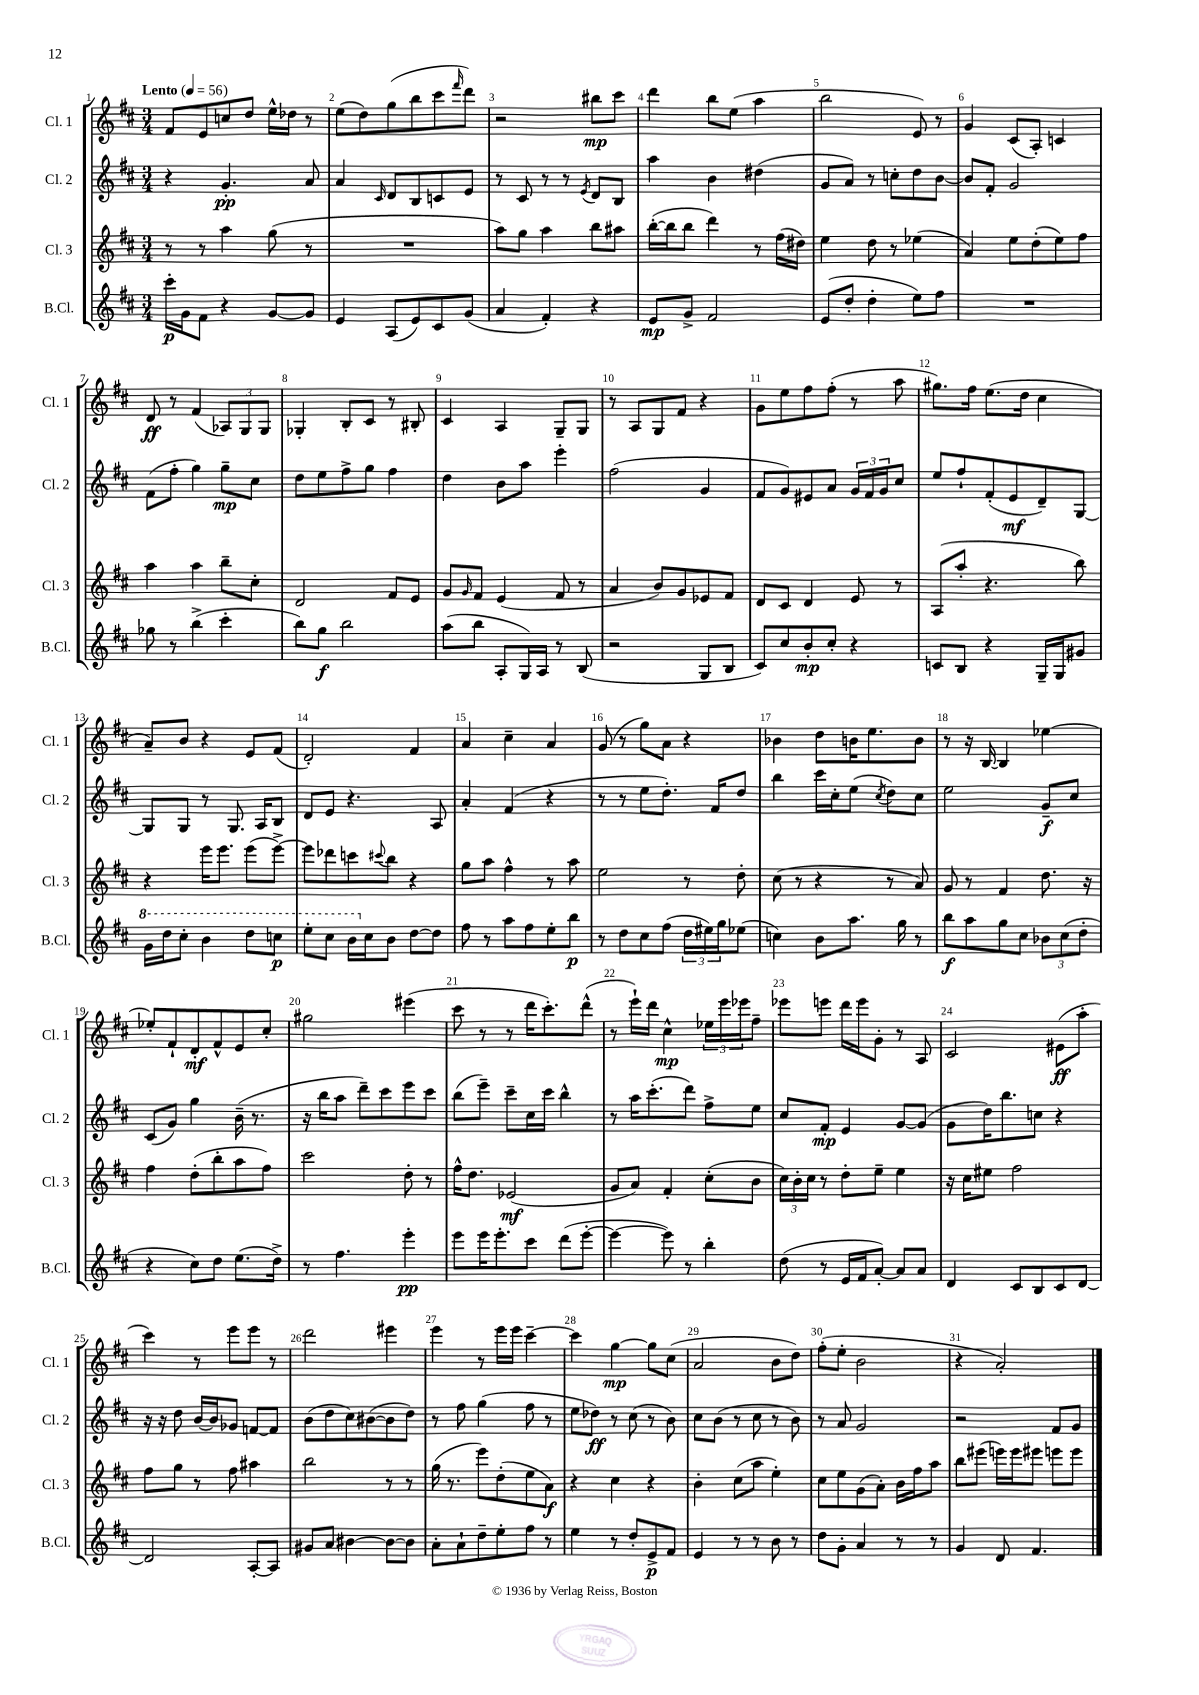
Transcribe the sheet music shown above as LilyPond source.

<<
\new StaffGroup <<
\new Staff = "s0" \with { instrumentName = "Cl. 1" shortInstrumentName = "Cl. 1" } {
    \clef treble \key d \major \numericTimeSignature \time 3/4 \tempo "Lento" 4 = 56
    fis'8 e'8 c''8 d''8 e''16-^ des''16 r8 |
    e''8( d''8) g''8( b''8 cis'''8 \grace { fis'''16 } d'''8) |
    r2 bis''8\mp cis'''8 |
    d'''4 b''8 e''8( a''4 |
    b''2 e'8) r8 |
    g'4 cis'8( a8-.) c'4 |
    d'8\ff r8 fis'4( \tuplet 3/2 { aes8) g8 g8 } |
    ges4-. b8-. cis'8 r8 bis8-. |
    cis'4 a4 g8-- g8 |
    r8 a8 g8 fis'8 r4 |
    g'8 e''8 fis''8 fis''8-.( r8 a''8 |
    gis''8.) fis''16 e''8.( d''16 cis''4 |
    a'8--) b'8 r4 e'8 fis'8( |
    d'2-.) fis'4 |
    a'4 cis''4-- a'4 |
    g'8( r8 g''8) a'8 r4 |
    bes'4 d''8 b'16 e''8. b'8 |
    r8 r16 b16~ b4 ees''4~ |
    ees''8-. fis'8-! d'8-.\mf fis'8-^ e'8 cis''8-. |
    gis''2 eis'''4( |
    cis'''8 r8 r8 d'''16 cis'''8.-.) d'''8-^( |
    r8 e'''16-!) d'''16 cis''4-^\mp \tuplet 3/2 { ees''16 e'''16 ees'''16 } fis''8-- |
    ees'''8 e'''8 d'''16 e'''16 g'8-. r8 a8 |
    cis'2 eis'8\ff( a''8-. |
    cis'''4) r8 e'''8 e'''8 r8 |
    d'''2 eis'''4 |
    e'''4 r8 e'''16 e'''16 cis'''4~-- |
    cis'''4 g''4~\mp g''8 cis''8( |
    a'2 b'8 d''8) |
    fis''8-.( e''8-. b'2 |
    r4 a'2-.) \bar "|." |
}
\new Staff = "s1" \with { instrumentName = "Cl. 2" shortInstrumentName = "Cl. 2" } {
    \clef treble \key d \major \numericTimeSignature \time 3/4
    r4 g'4.-.\pp a'8 |
    a'4 \grace { cis'16 } d'8 b8 c'8 e'8 |
    r8 cis'8 r8 r8 \acciaccatura { e'8 } d'8 b8 |
    a''4 b'4 dis''4( |
    g'8 a'8) r8 c''8-. d''8 b'8~ |
    b'8 fis'8-. g'2 |
    fis'8( fis''8-. g''4) g''8--\mp cis''8 |
    d''8 e''8 fis''8-> g''8 fis''4 |
    d''4 b'8 a''8 e'''4-. |
    fis''2( g'4 |
    fis'8 g'8) eis'8 a'8 \tuplet 3/2 { g'16 fis'16 g'16 } cis''8 |
    e''8 fis''8-! fis'8-.( e'8\mf d'8--) g8~ |
    g8 g8 r8 g8. a16 b8 |
    d'8 e'8 r4. a8 |
    a'4-. fis'4( r4 |
    r8 r8 e''8 d''8.-.) fis'16 d''8 |
    b''4 cis'''16 cis''16-. e''8( \acciaccatura { cis''8 } d''8) cis''8 |
    e''2 g'8--\f cis''8 |
    cis'8( g'8) g''4 b'16--( r8. |
    r16 b''16 a''8 d'''8--) cis'''8 e'''8 cis'''8 |
    b''8( e'''8--) cis'''8-- cis''16 cis'''16 b''4-^ |
    r8 a''16 cis'''8.-.( d'''8) fis''8-> e''8 |
    cis''8 fis'8-.\mp e'4 g'8~ g'8( |
    g'8 d''16) b''8. c''8 r4 |
    r16 r16 d''8 b'16~ b'16 ges'8 f'8~ f'8 |
    b'8( d''8 cis''8) bis'8~( bis'8 d''8) |
    r8 fis''8 g''4( fis''8 r8 |
    e''8 des''8\ff) r8 cis''8( r8 b'8) |
    cis''8 b'8( r8 cis''8 r8 b'8) |
    r8 a'8 g'2 |
    r2 fis'8 g'8 \bar "|." |
}
\new Staff = "s2" \with { instrumentName = "Cl. 3" shortInstrumentName = "Cl. 3" } {
    \clef treble \key d \major \numericTimeSignature \time 3/4
    r8 r8 a''4 g''8( r8 |
    R2. |
    a''8) g''8 a''4 b''8 ais''8 |
    b''16~-.( b''16 b''8 d'''4) r8 fis''16( dis''16) |
    e''4 d''8 r8 ees''4( |
    a'4) e''8 d''8-.( e''8) fis''8 |
    a''4 a''4 b''8-- cis''8-. |
    d'2 fis'8 e'8 |
    g'8 \grace { g'16 } fis'8 e'4( fis'8 r8 |
    a'4 b'8) g'8 ees'8 fis'8 |
    d'8 cis'8 d'4 e'8 r8 |
    a8( a''8-. r4. b''8) |
    r4 e'''16 e'''8. e'''8( e'''8~->) |
    e'''8 des'''8 c'''8 \appoggiatura { cis'''8 } b''8 r4 |
    g''8 a''8 fis''4-^ r8 a''8 |
    e''2 r8 d''8-. |
    cis''8( r8 r4 r8 a'8) |
    g'8 r8 fis'4 d''8. r16 |
    fis''4 d''8-.( b''8-. a''8 fis''8) |
    cis'''2 d''8-. r8 |
    fis''16-^ d''8. ees'2\mf( |
    g'8 a'8) fis'4-. cis''8-.( b'8 |
    \tuplet 3/2 { cis''16) b'16-. cis''16 } r8 d''8-. e''8-- e''4 |
    r16 cis''16 eis''8 fis''2 |
    fis''8 g''8 r8 fis''8 ais''4 |
    b''2 r8 r8 |
    g''16( r8. e'''8) d''8-.( e''8 a'8\f) |
    r4 cis''4 r4 |
    b'4-. cis''8( a''8 e''4-.) |
    cis''8 e''8 g'8( a'8-.) b'16 fis''16 a''8 |
    b''8 eis'''8( e'''16) e'''16 eis'''8 e'''8 e'''8 \bar "|." |
}
\new Staff = "s3" \with { instrumentName = "B.Cl." shortInstrumentName = "B.Cl." } {
    \clef treble \key d \major \numericTimeSignature \time 3/4
    cis'''16-.\p g'16 fis'8 r4 g'8~ g'8 |
    e'4 a8( e'8) cis'8 g'8( |
    a'4 fis'4-.) r4 |
    e'8\mp g'8-> fis'2 |
    e'8( d''8-. d''4-. e''8) fis''8 |
    R2. |
    ges''8 r8 b''4->( cis'''4-. |
    b''8) g''8\f b''2 |
    a''8( b''8 a8-. g16) a16 r8 b8( |
    r2 g8 b8 |
    cis'8) cis''8 b'8-.\mp cis''8-. r4 |
    c'8 b8 r4 g16-- g16 gis'8 |
    \ottava #1 g''16 d'''16 cis'''8-. b''4 d'''8 c'''8\p |
    e'''8-. cis'''8 b''16 \ottava #0 cis''16 b'8 d''8~ d''8 |
    fis''8 r8 a''8 fis''8 e''8-. b''8\p |
    r8 d''8 cis''8 fis''8( \tuplet 3/2 { d''16 eis''16) g''16 } ees''8( |
    c''4) b'8 a''8. g''16 r8 |
    b''8\f a''8 g''8 cis''8 \tuplet 3/2 { bes'8 cis''8( d''8-. } |
    r4 cis''8) d''8 e''8.( d''16->) |
    r8 fis''4. e'''4-.\pp |
    e'''8 e'''16 e'''8.-. cis'''8 d'''8( e'''8~-. |
    e'''4~ e'''8) r8 b''4-. |
    d''8( r8 e'16 fis'16 a'8~-.) a'8 a'8 |
    d'4 cis'8 b8 cis'8 d'8~ |
    d'2 a8~-. a8 |
    gis'8 a'8 bis'4~ bis'8~ bis'8 |
    a'8-. a'8-! d''8-- e''8-. fis''8 r8 |
    e''4 r8 d''8-. e'8->\p fis'8 |
    e'4 r8 r8 b'8 r8 |
    d''8 g'8-. a'4 r8 r8 |
    g'4 d'8 fis'4. \bar "|." |
}
>>
>>
\layout { \context { \Score \override BarNumber.break-visibility = ##(#f #t #t) barNumberVisibility = #all-bar-numbers-visible } }
